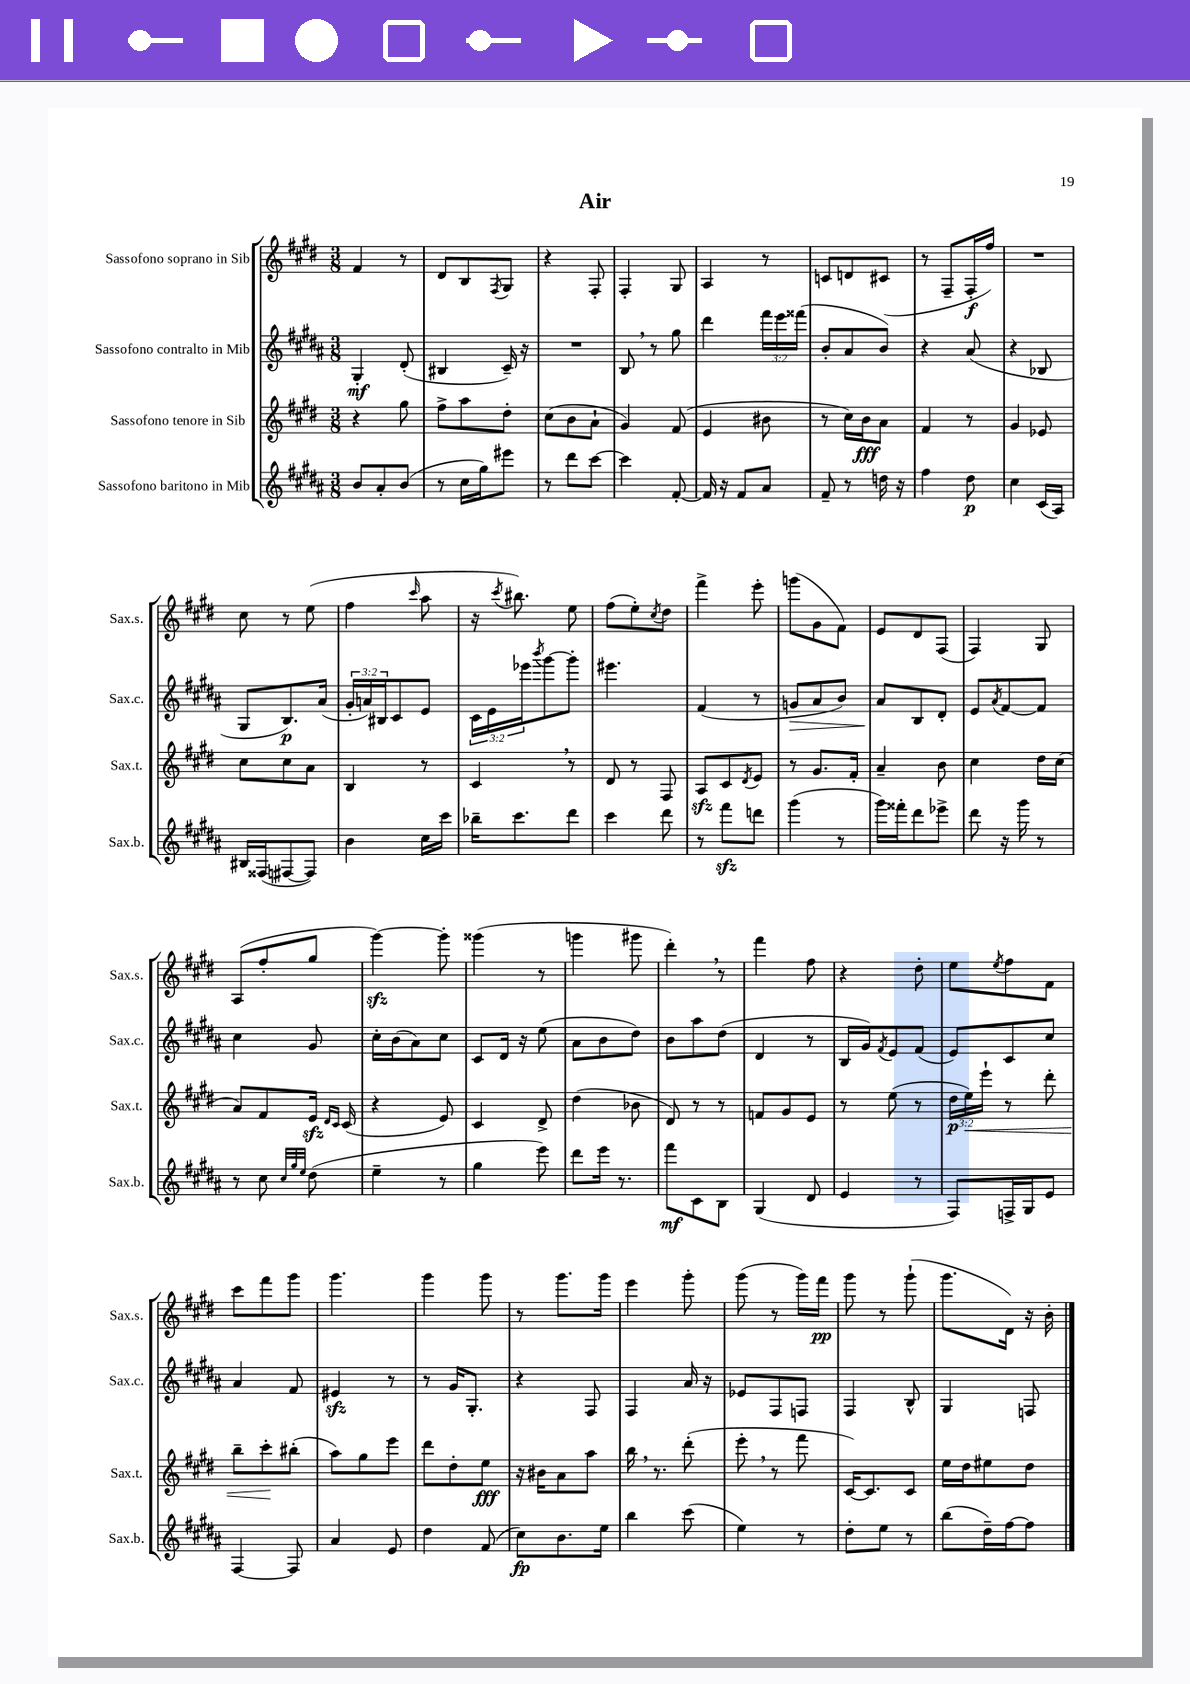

**kern	**kern	**kern	**kern
*staff4	*staff3	*staff2	*staff1
*clefG2	*clefG2	*clefG2	*clefG2
*k[f#c#g#d#a#]	*k[f#c#g#d#]	*k[f#c#g#d#a#]	*k[f#c#g#d#]
*M3/8	*M3/8	*M3/8	*M3/8
8b	4r	4G#'	4f#
8a#'	.	.	.
(8b	8gg#	(8d#'	8r
=	=	=	=
8r	8ff#^	4B#	8d#
16cc#	8aa	.	8B
16gg#)	.	.	.
.	.	.	8qF#
8eee#	8dd#'	16c#~)	8G#
.	.	16r	.
=	=	=	=
8r	(8cc#	4.r	4r
8ddd#	8b	.	.
[8ccc#	8a`	.	8F#'
=	=	=	=
4ccc#]	4g#)	8B	4F#'
.	.	8r	.
[8f#'	(8f#	8gg#	8G#
=	=	=	=
16f#]	4e	4ddd#	4A
16r	.	.	.
8f#	.	.	.
8a#	8b#	24fff#	8r
.	.	24eee	.
.	.	(24fff##	.
=	=	=	=
8f#~	8r	8b'	8c
8r	16cc#)	8a#	8d
.	16b	.	.
16dd	8a	8b)	(8c#
16r	.	.	.
=	=	=	=
4ff#	4f#	4r	8r
.	.	.	8F#~
8dd#	8r	(8a#	16F#'
.	.	.	16ff#)
=	=	=	=
4cc#	4g#	4r	4.r
(16c#	8e-	8B-	.
16A#)	.	.	.
=	=	=	=
16B#	8cc#	8G#	8cc#
(16F##	.	.	.
[8F#	8cc#	8.B)	8r
8F#])	8a	.	(8ee
.	.	(16a#	.
=	=	=	=
4b	4B	24g#'	4ff#
.	.	24a)	.
.	.	24B#	.
.	.	8c#	.
.	.	.	16qqccc#
16cc#	8r	8e	8aa
16ccc#	.	.	.
=	=	=	=
16bb-~	4c#	24c#	16r
.	.	24e	.
.	.	.	8qccc#
8.ccc#	.	.	8.bb#)
.	.	24eee-	.
.	.	8qbbb	.
.	.	[8ggg#	.
8ddd#	8r	8ggg#']	8ee
=	=	=	=
4ccc#	8d#	4.eee#	(8ff#
.	8r	.	8ee')
.	.	.	8qcc#
8ddd#	8F#	.	8dd#
=	=	=	=
8r	8A	(4f#	4fff#^
8fff#	8c#	.	.
.	8qd#	.	.
8ddd	8e	8r	8eee'
=	=	=	=
(4ggg#	8r	8g	(8ggg
.	8.g#	8a#	8g#
8r	.	8b)	8f#)
.	16f#'	.	.
=	=	=	=
16ggg#)	4a~	8a#	8e
16fff##'	.	.	.
8ddd#	.	8B	8d#
8eee-^	8b	8d#'	(8F#
=	=	=	=
8ddd#	4cc#	8e	4F#)
.	.	8qa#	.
16r	.	[8f#	.
16ggg#	.	.	.
8r	16dd#	8f#]	8G#
.	(16cc#	.	.
=	=	=	=
8r	8a)	4cc#	(8A
8cc#	8f#	.	8ff#'
32qqcc#	.	.	.
32qqgg#	.	.	.
32qqee	.	.	.
(8dd#	16e	8g#	8gg#
.	16qqd#	.	.
.	16qqc#	.	.
.	(16c#	.	.
=	=	=	=
4ee~	4r	16cc#'	[4ggg#)
.	.	(16b	.
.	.	8a#)	.
8r	8e)	8cc#	8ggg#']
=	=	=	=
4gg#	4c#	8c#	(4ggg##
.	.	16d#	.
.	.	16r	.
8eee)	8d#^	(8ee	8r
=	=	=	=
8ddd#	(4dd#	8a#	4ggg
16eee	.	8b	.
8.r	.	.	.
.	8b-	8dd#)	8ggg#
=	=	=	=
8fff#	8d#)	8b	4ddd#')
8c#	8r	8aa#	.
8B	8r	(8dd#	8r
=	=	=	=
(4G#	8f	4d#	4fff#
.	8g#	.	.
8d#	8e	8r	8ff#
=	=	=	=
4e	8r	16B	4r
.	.	16g#)	.
.	.	8qf#	.
.	(8ee	8e	.
8r	8r	(8f#	8dd#'
=	=	=	=
8F#)	24dd#	8e)	8ee
.	24ee)	.	.
.	24eee`	.	.
.	.	.	8qee
16F^	8r	8c#	8ff#
16G#	.	.	.
8e	8ddd#'	8cc#	8f#
=	=	=	=
[4F#	8bb~	4a#	8ccc#
.	8ccc#'	.	8fff#
8F#]	(8bb#'	8f#	8ggg#
=	=	=	=
4a#	8aa)	4e#	4.ggg#
.	8gg#	.	.
8e	8eee	8r	.
=	=	=	=
4dd#	8ddd#	8r	4ggg#
.	8dd#'	16g#	.
.	.	8.G#'	.
(8f#	8ee	.	8ggg#
=	=	=	=
8cc#)	16r	4r	8r
.	16b#	.	.
8.b	8a	.	8.ggg#
.	8aa	8F#	.
16ee	.	.	16ggg#
=	=	=	=
4bb	16bb	4F#	4eee
.	8.r	.	.
(8ccc#	(8ddd#'	16a#	8ggg#'
.	.	16r	.
=	=	=	=
4ee)	8eee'	8e-	(8ggg#
.	8r	8F#	8r
8r	8fff#	8F	16ggg#)
.	.	.	16fff#
=	=	=	=
8dd#'	[16c#)	4F#	8ggg#
.	8.c#]	.	.
8ee	.	.	8r
8r	8c#	8B^^	(8ggg#`
=	=	=	=
(8bb	16ee	4G#	8.ggg#
.	16dd#	.	.
16dd#~)	8ee#	.	.
[16ff#	.	.	16d#)
8ff#]	8dd#	8F	16r
.	.	.	16b'
==	==	==	==
*-	*-	*-	*-
